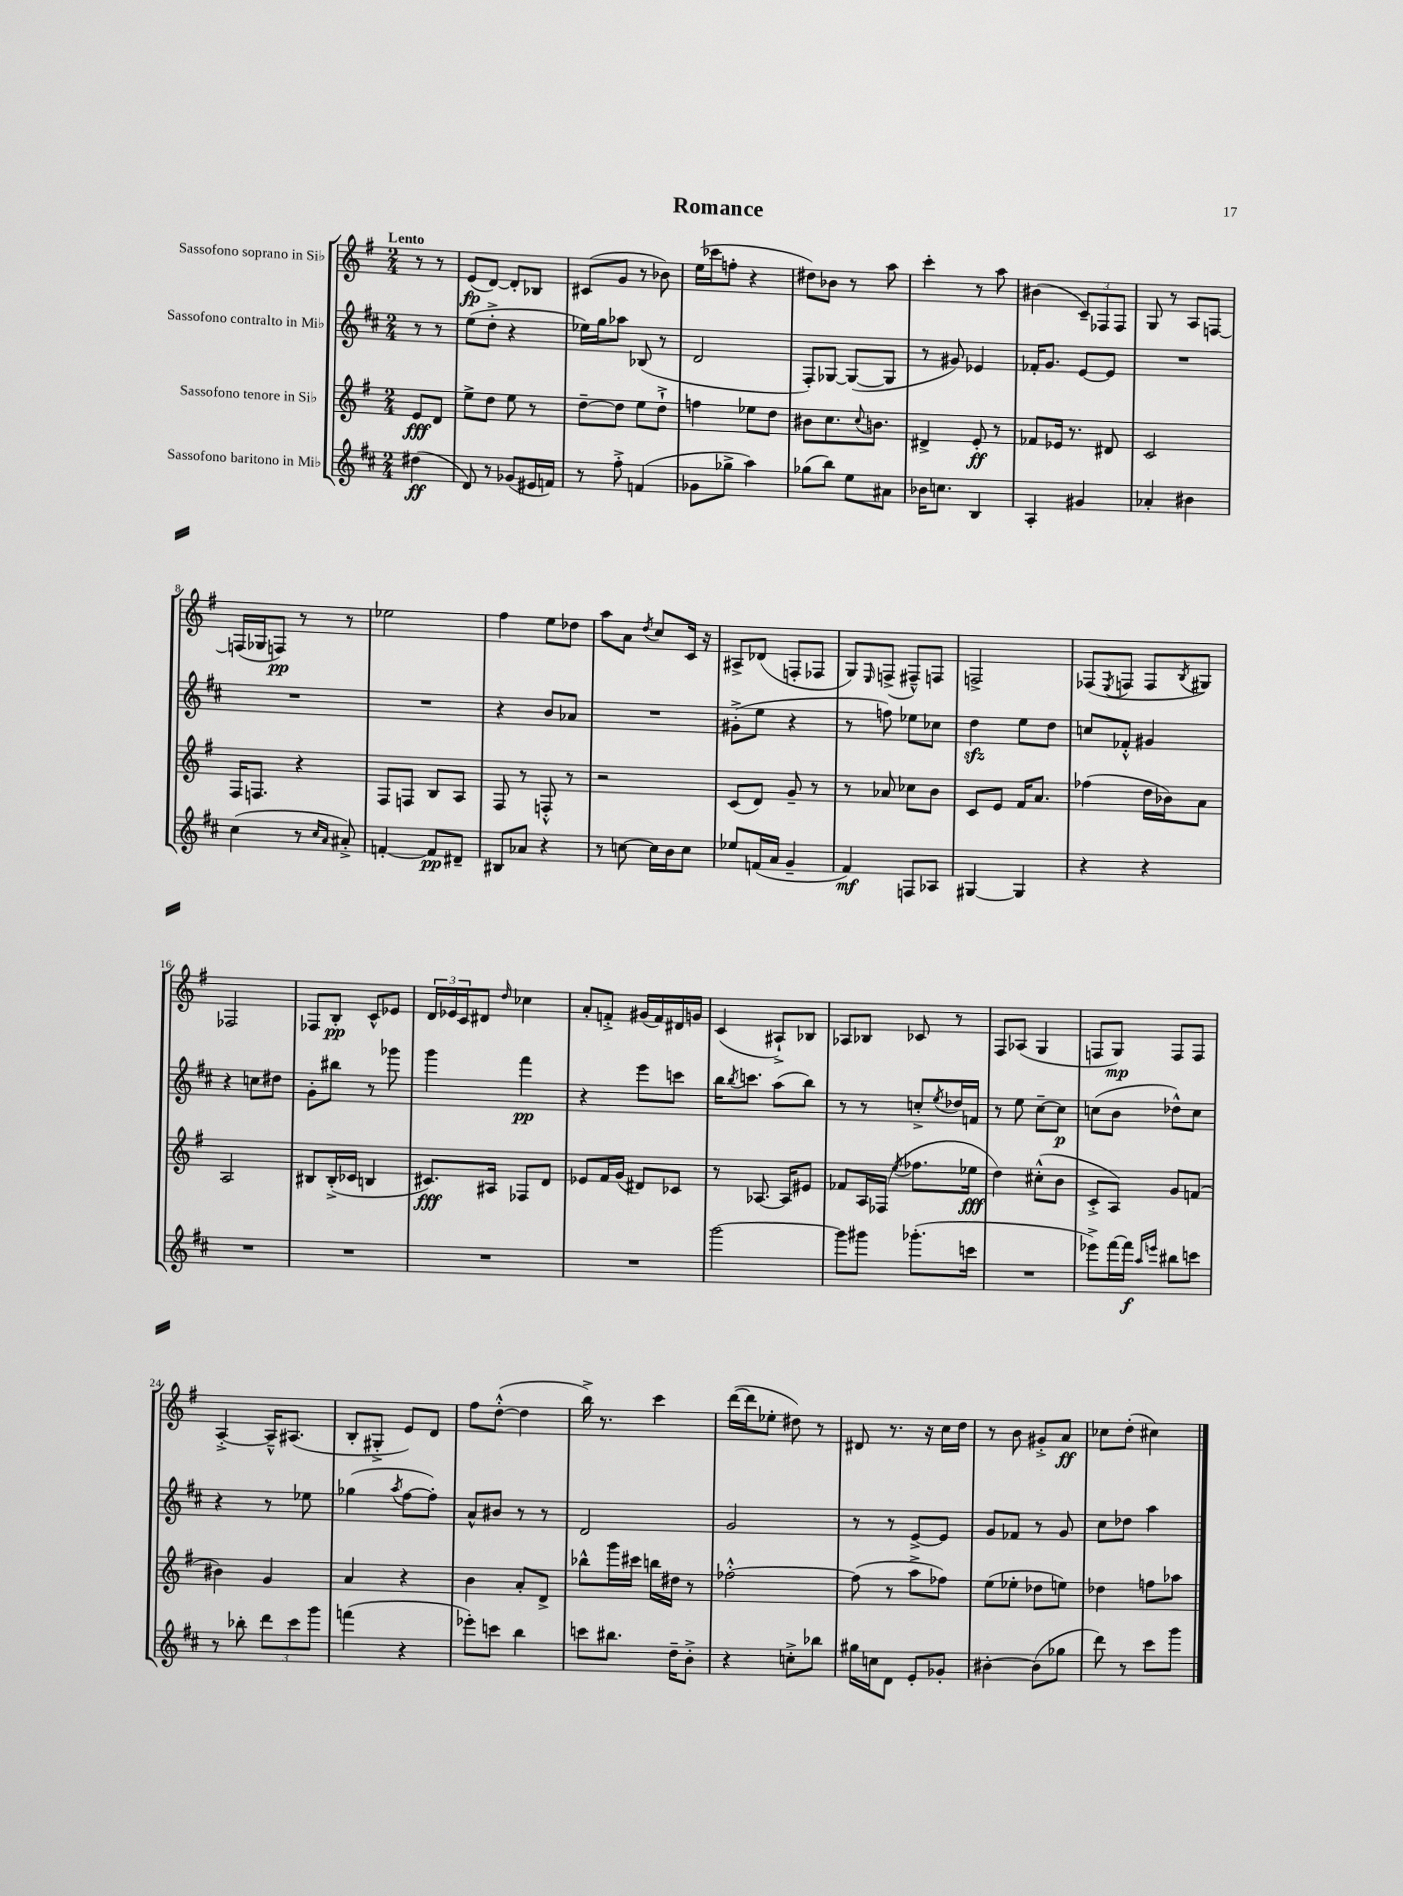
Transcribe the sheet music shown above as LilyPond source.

\header { title = "Romance" }
<<
\new StaffGroup <<
\new Staff = "s0" \with { instrumentName = "Sassofono soprano in Sib" } {
    \clef treble \key g \major \numericTimeSignature \time 2/4 \partial 4 \tempo "Lento"
    r8 r8 |
    e'8\fp( d'8~) d'8-. bes8 |
    cis'8( g'8 r8 bes'8) |
    e''16( ces'''16 f''8-. r4 |
    dis''8) bes'8 r8 a''8 |
    c'''4-. r8 a''8 |
    bis'4( \tuplet 3/2 { c'8--) fes8 fes8 } |
    g8 r8 a8 f8~ |
    f16( ges16 f8\pp) r8 r8 |
    ees''2 |
    fis''4 e''8 des''8 |
    a''8 a'8 \acciaccatura { d''8 } c''8 c'16 r16 |
    ais8-> des'8( f8-. fes8 |
    g8) \grace { e16 } f8->( fis8---^) f8 |
    f2-> |
    fes8( \acciaccatura { e8 } f8 f8 \acciaccatura { b8 } gis8) |
    fes2 |
    fes8 b8-.\pp c'8-^ ees'8 |
    \tuplet 3/2 { d'16 ees'16 c'16 } dis'8 \grace { d''16 } ces''4 |
    a'8-. f'8-.-> gis'16( f'16) dis'16 g'16 |
    c'4( ais8-!->) bes8 |
    aes8 bes8 ces'8 r8 |
    fis8 aes8( g4 |
    f8 g8\mp) f8 f8 |
    a4~-.-> a16---^ ais8.( |
    b8-. gis8-.-> e'8) d'8 |
    fis''8 d''8~-.-^( d''4 |
    b''16->) r8. c'''4 |
    d'''16~( d'''16 ees''8-. dis''8) r8 |
    dis'8 r8. r16 c''16 d''16 |
    r8 b'8 gis'8-.-> a'8\ff |
    ces''8 d''8-.( cis''4) \bar "|." |
}
\new Staff = "s1" \with { instrumentName = "Sassofono contralto in Mib" } {
    \clef treble \key d \major \numericTimeSignature \time 2/4 \partial 4
    r8 r8 |
    e''8( d''8-.-> r4 |
    ees''16) g''16 aes''8 bes8( r8 |
    d'2 |
    fis8-.) ges8~ ges8~( ges8 |
    r8 gis'8) ees'4 |
    fes'16-. g'8. e'8~ e'8 |
    R2 |
    R2 |
    R2 |
    r4 b'8 aes'8 |
    R2 |
    gis'8-.->( e''8 r4 |
    r8 f''8) ees''8 ces''8 |
    d''4\sfz e''8 d''8 |
    c''8 fes'8-.-^ gis'4 |
    r4 c''8 dis''8 |
    g'8-. bis''8 r8 ges'''8 |
    g'''4 fis'''4\pp |
    r4 e'''8 c'''8 |
    b''16 \acciaccatura { b''8 } c'''8. a''8( b''8) |
    r8 r8 c''8-.-> \acciaccatura { e''8 } des''16 f'16 |
    r8 e''8 cis''8~-- cis''8\p |
    c''8( b'8 des''8-^) c''8 |
    r4 r8 ees''8 |
    ges''4( \acciaccatura { a''8 } fis''8~ fis''8-.) |
    a'8-^ bis'8 r8 r8 |
    d'2 |
    g'2 |
    r8 r8 e'8~-> e'8 |
    g'8 fes'8 r8 g'8 |
    cis''8 des''8 a''4 \bar "|." |
}
\new Staff = "s2" \with { instrumentName = "Sassofono tenore in Sib" } {
    \clef treble \key g \major \numericTimeSignature \time 2/4 \partial 4
    e'8\fff d'8 |
    e''8-> d''8 e''8 r8 |
    d''8~-- d''8 e''8 d''8-!-> |
    f''4 ees''8 d''8 |
    bis'8 c''8. \appoggiatura { c''8 } b'8. |
    dis'4-> e'8-.\ff r8 |
    fes'8 ees'16 r8. dis'8 |
    c'2 |
    fis16 f8. r4 |
    fis8 f8 b8 a8 |
    fis8 r8 f8-.-^ r8 |
    r2 |
    c'8( d'8) g'8-- r8 |
    r8 aes'8 ces''8 b'8 |
    c'8 e'8 fis'16 a'8. |
    fes''4( d''16 bes'16) a'8 |
    a2 |
    bis8 bis16-.->( ces'16 b4 |
    cis'8.\fff) ais16 fes8 d'8 |
    ees'8 fis'16 g'16( dis'8) ces'8 |
    r8 aes8.~ aes16 eis'8 |
    fes'8 a16 fes16( \acciaccatura { e''8 } fes''8. ees''16\fff |
    d''4) cis''8-.-^( b'8 |
    c'8-.-> a8) g'8 f'8( |
    bis'4) g'4 |
    a'4 r4 |
    b'4 a'8-. d'8-> |
    bes''8-^ g'''16 cis'''16 b''16 dis''16 r8 |
    fes''2~-.-^ |
    fes''8( r8 a''8-> fes''8) |
    e''8( ees''8-. des''8 e''8) |
    des''4 f''8 aes''8 \bar "|." |
}
\new Staff = "s3" \with { instrumentName = "Sassofono baritono in Mib" } {
    \clef treble \key d \major \numericTimeSignature \time 2/4 \partial 4
    dis''4\ff( |
    d'8) r8 ges'8( eis'16 f'16) |
    r8 fis''8-.-> f'4( |
    ges'8 ges''8-> a''4) |
    ges''8( b''8) e''8 ais'8 |
    bes'16 c''8. b4 |
    a4-. gis'4 |
    aes'4-. bis'4 |
    cis''4( r8 \grace { cis''16 a'16 } ais'8-.->) |
    f'4~-. f'8\pp dis'8-- |
    bis8 aes'8 r4 |
    r8 c''8~ c''16 b'16 c''8 |
    ees''8 f'16( a'16 g'4-- |
    fis'4\mf) f8 aes8 |
    gis4~ gis4 |
    r4 r4 |
    R2 |
    R2 |
    R2 |
    R2 |
    g'''2~ |
    g'''8 gis'''8 ges'''8.-.( c'''16 |
    R2 |
    ees'''8->) fis'''16~ fis'''16\f \grace { a''16 e'''16 } bis''8 c'''8 |
    r8 bes''8-. \tuplet 3/2 { d'''8 cis'''8 g'''8 } |
    f'''4( r4 |
    ees'''8-.) c'''8 b''4 |
    c'''8 bis''8. d''16-- b'8-.-> |
    r4 c''8-.-> bes''8 |
    gis''16 c''16 d'8 e'8-. ges'8-. |
    bis'4~-. bis'8( ges''8 |
    d'''8) r8 cis'''8 g'''8 \bar "|." |
}
>>
>>
